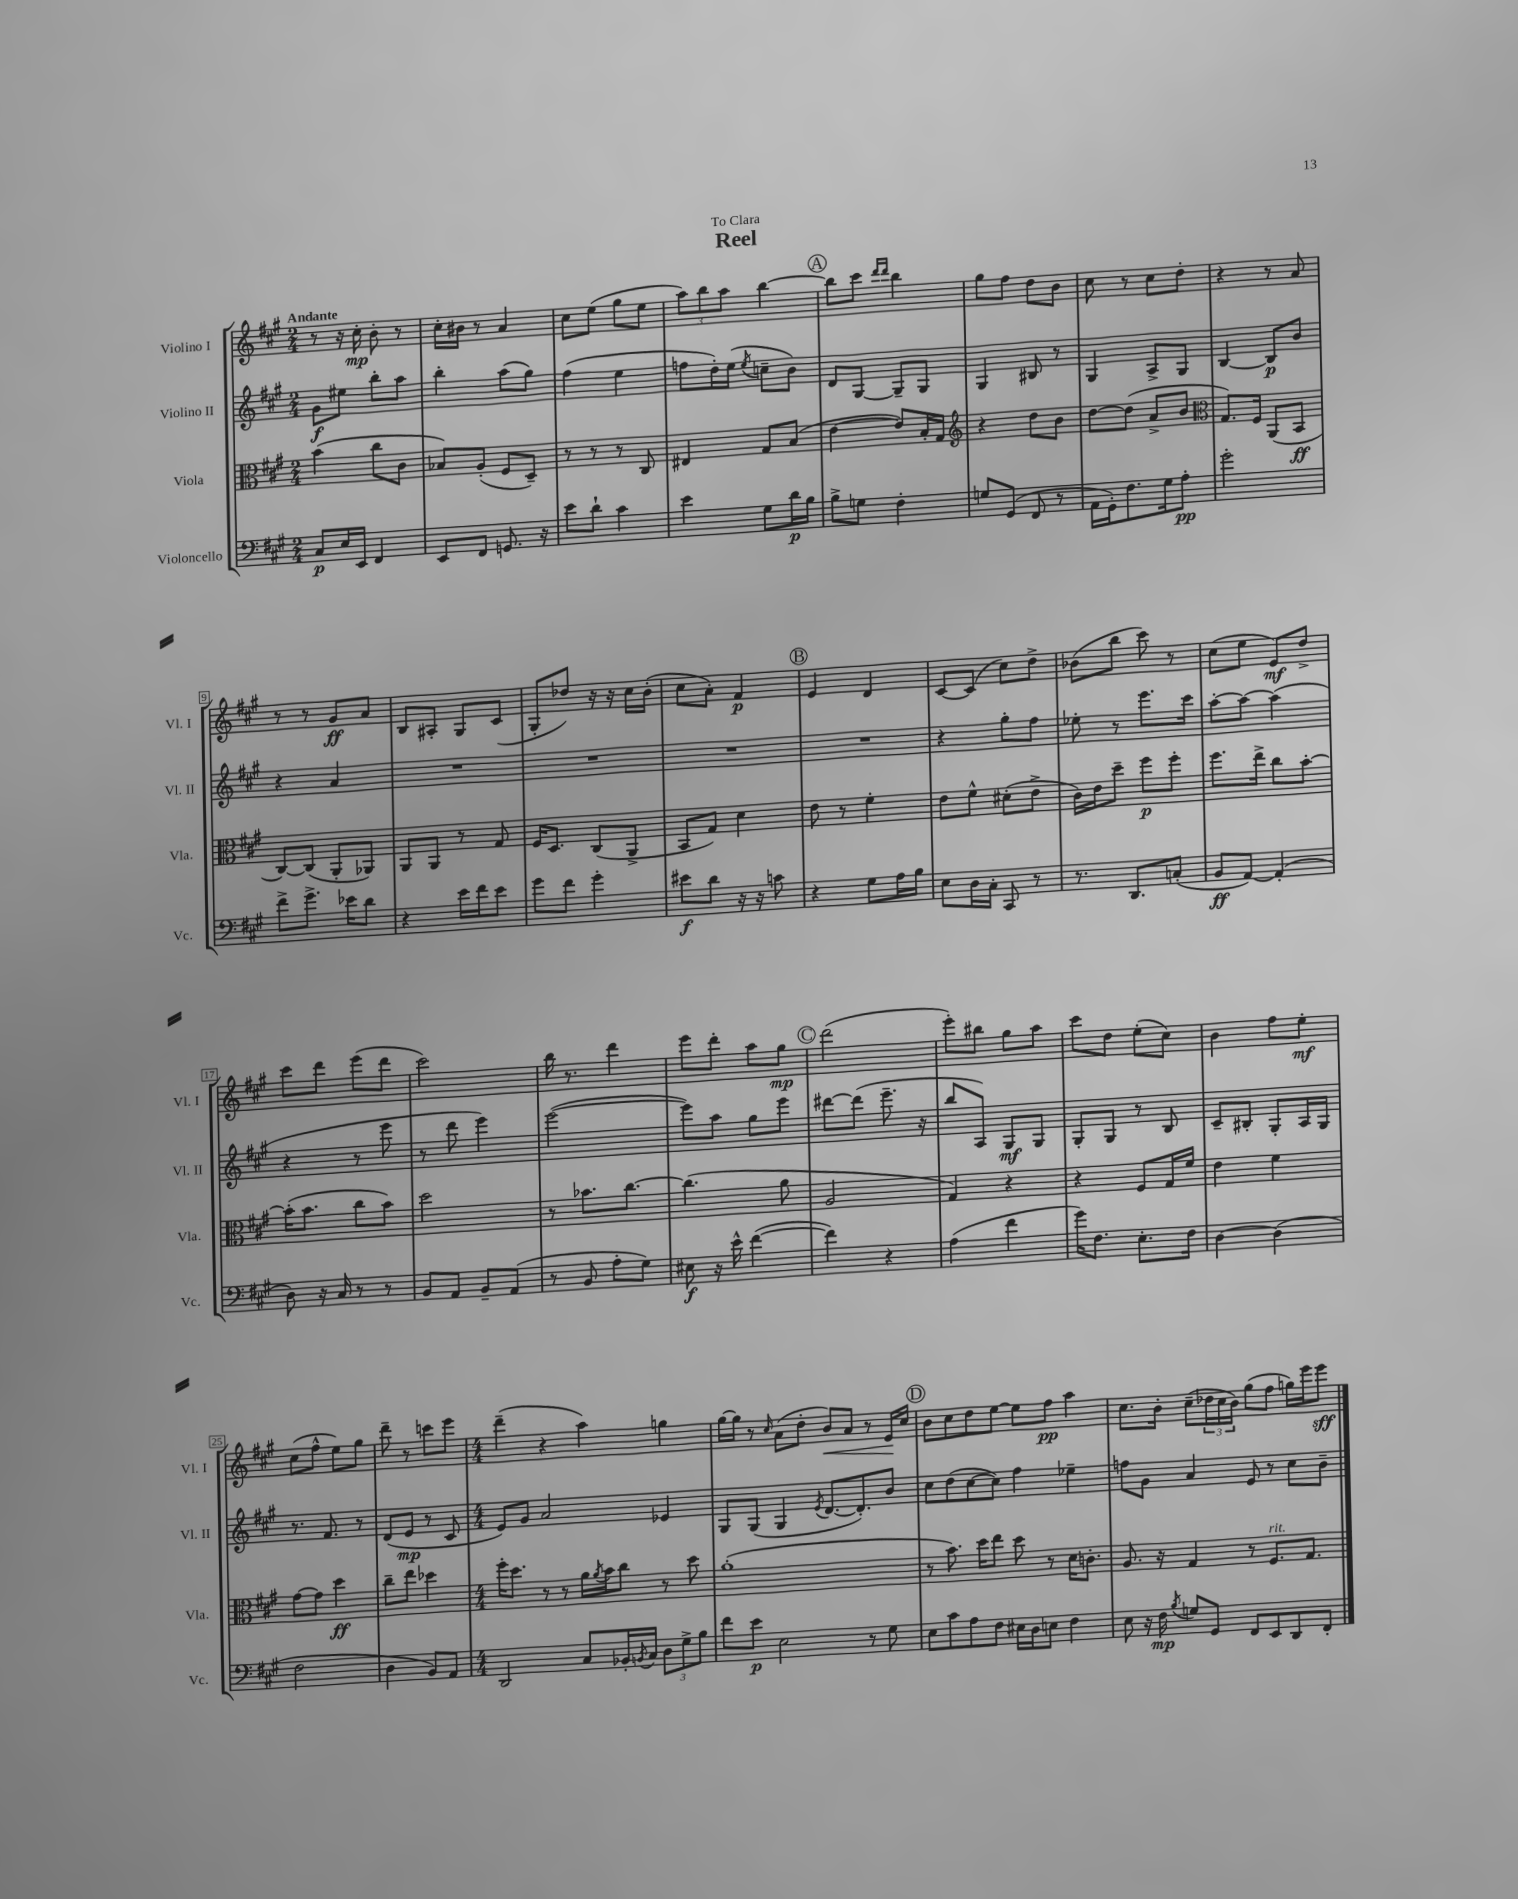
\header { title = "Reel" dedication = "To Clara" }
<<
\new StaffGroup <<
\new Staff = "s0" \with { instrumentName = "Violino I" shortInstrumentName = "Vl. I" } {
    \clef treble \key a \major \numericTimeSignature \time 2/4 \tempo "Andante"
    r8 r16 cis''16-.\mp b'8-. r8 |
    cis''16-. bis'16 r8 a'4 |
    cis''8 e''8( gis''8 e''8 |
    \tuplet 3/2 { a''8) b''8 a''8 } b''4~ |
    \mark \markup { \circle "A" } b''8 cis'''8 \grace { d'''16 d'''16 } b''4 |
    gis''8 fis''8 d''8 b'8 |
    cis''8 r8 cis''8 d''8-. |
    r4 r8 a'8 |
    r8 r8 gis'8\ff a'8 |
    b8 ais8-. gis8 cis'8( |
    gis8-. des''8) r16 r16 cis''16 b'16-.( |
    cis''8 a'8-.) fis'4\p |
    \mark \markup { \circle "B" } e'4 d'4 |
    cis'8~ cis'8( cis''8) d''8-> |
    bes'8( b''8 cis'''8) r8 |
    cis''8( e''8 e'8\mf) d''8-> |
    cis'''8 d'''8 e'''8( d'''8 |
    cis'''2) |
    b''16 r8. d'''4 |
    e'''8 d'''8-. a''8 gis''8\mp |
    \mark \markup { \circle "C" } d'''2( |
    e'''8-.) bis''8 gis''8 a''8 |
    cis'''8 d''8 e''8-.( cis''8) |
    b'4 fis''8 e''8-.\mf |
    cis''8( fis''8-^ e''8) gis''8 |
    d'''8-- r8 c'''8 e'''8 |
    \numericTimeSignature \time 4/4 d'''4--( r4 a''4) g''4 |
    gis''16~ gis''16 r8 \grace { cis''16 } a'8( d''8-. b'8\<) a'8 r8 e'16\! cis''16 |
    \mark \markup { \circle "D" } b'8 cis''8 d''8 e''8~ e''8 fis''8\pp a''4 |
    cis''8. b'16-. cis''8--( \tuplet 3/2 { des''16 cis''16 b'16) } gis''8( fis''8 g''16) e'''16 e'''8\sff \bar "|." |
}
\new Staff = "s1" \with { instrumentName = "Violino II" shortInstrumentName = "Vl. II" } {
    \clef treble \key a \major \numericTimeSignature \time 2/4
    gis'8\f eis''8 b''8-. a''8 |
    b''4-. a''8( gis''8) |
    fis''4( e''4 |
    f''8 d''16-.) e''16( \acciaccatura { e''8 } c''8-- b'8) |
    \mark \markup { \circle "A" } d'8 gis8~ gis8-- gis8 |
    gis4 bis8 r8 |
    gis4 a8-> gis8 |
    b4~ b8\p b'8 |
    r4 a'4 |
    R2 |
    R2 |
    R2 |
    \mark \markup { \circle "B" } R2 |
    r4 gis''8-. fis''8 |
    ees''8-. r8 e'''8. cis'''16 |
    a''8~-. a''8~ a''4( |
    r4 r8 e'''8 |
    r8 d'''8 e'''4) |
    e'''2~( |
    e'''8) a''8 gis''8 e'''8 |
    \mark \markup { \circle "C" } dis'''8~ dis'''8( e'''8.-- r16 |
    b''8 a8) gis8\mf gis8 |
    gis8-. gis8 r8 b8 |
    cis'8-- bis8-. gis8-. a16 gis16 |
    r8. fis'8. r8 |
    d'8( e'8\mp r8 cis'8 |
    \numericTimeSignature \time 4/4 e'8) gis'8 a'2 ees'4 |
    gis8 gis8( gis4 \acciaccatura { e'8 } d'8.~ d'8.-.) b'8 |
    \mark \markup { \circle "D" } cis''8 d''8( cis''8~ cis''8) fis''4 ees''4-- |
    f''8 gis'8 a'4 e'8 r8 cis''8 b'8-- \bar "|." |
}
\new Staff = "s2" \with { instrumentName = "Viola" shortInstrumentName = "Vla." } {
    \clef alto \key a \major \numericTimeSignature \time 2/4
    b'4( cis''8 cis'8 |
    bes8) a8-.( fis8 d8--) |
    r8 r8 r8 cis8 |
    eis4 gis8 b8( |
    \mark \markup { \circle "A" } e'4~ e'8) b16-. gis16 |
    \clef treble r4 d''8 b'8 |
    d''8~ d''8( a'8-> b'8 |
    \clef alto gis8.) fis16 a,8( b,8\ff |
    cis8~) cis8( a,8-. aes,8) |
    a,8 a,8 r8 gis8 |
    fis16 d8. cis8( a,8-> |
    b,8 gis8) d'4 |
    \mark \markup { \circle "B" } e'8 r8 fis'4-. |
    e'8 fis'8-^ dis'8-.( e'8-> |
    cis'16) e'16 d''8-- fis''8\p fis''8-. |
    fis''8. e''16-> cis''8 b'8~-. |
    b'16-.( b'8. cis''8 b'8) |
    d''2 |
    r8 bes'8. cis''8.~ |
    cis''4.( a'8 |
    \mark \markup { \circle "C" } a2 |
    gis4) r4 |
    r4 fis8 gis16 fis'16 |
    e'4 fis'4 |
    gis'8~ gis'8 d''4\ff |
    cis''8-- e''8 des''4 |
    \numericTimeSignature \time 4/4 fis''16-. d''8. r8 r8 a'16 \acciaccatura { a'8 } b'16 cis''8 r8 d''8 |
    a'1-.( |
    \mark \markup { \circle "D" } r8 b'8.) d''16 e''8 d''8 r8 d'16 c'8.-. |
    a8. r16 gis4 r8 fis8.^\markup { \italic "rit." } gis8. \bar "|." |
}
\new Staff = "s3" \with { instrumentName = "Violoncello" shortInstrumentName = "Vc." } {
    \clef bass \key a \major \numericTimeSignature \time 2/4
    cis8\p e16 e,16 fis,4 |
    e,8 fis,8 g,8. r16 |
    e'8 d'8-! cis'4 |
    e'4 gis8 d'16\p b16 |
    \mark \markup { \circle "A" } b8-> g8 fis4-. |
    g8 gis,8( fis,8 r8 |
    a,16 gis,16-.) fis8. gis16 a8-.\pp |
    gis'2-. |
    fis'8-> gis'8.-> ees'16 d'8 |
    r4 e'16 fis'16 e'8 |
    gis'8 fis'8 gis'4-. |
    eis'8\f d'8 r16 r16 c'8 |
    \mark \markup { \circle "B" } r4 gis8 a16 b16 |
    e8 d16 cis16-. cis,8 r8 |
    r8. d,8. c8-.( |
    b,8\ff a,8~) a,4-.( |
    d8) r16 cis16 r8 r8 |
    b,8 a,8 b,8-- a,8( |
    r8 b,8 a8-. gis8) |
    eis8\f r16 e'16-^ fis'4~( |
    \mark \markup { \circle "C" } fis'4) r4 |
    a4( fis'4 |
    gis'16) fis8. e8.-. fis16 |
    d4~ d4( |
    fis2 |
    d4 b,8) a,8 |
    \numericTimeSignature \time 4/4 d,2 cis8 bes,16-. \acciaccatura { b,8 } cis16 \tuplet 3/2 { d8 gis8-> b8 } |
    fis'8 e'8\p e2 r8 gis8 |
    \mark \markup { \circle "D" } e8 cis'8 a8 fis8 eis16 d16 e8 fis4 |
    e8 r16 fis16\mp \acciaccatura { b8 } g8 gis,8 fis,8 e,8 d,8 fis,8-. \bar "|." |
}
>>
>>
\layout { \context { \Score \override BarNumber.stencil = #(make-stencil-boxer 0.1 0.3 ly:text-interface::print) } }
